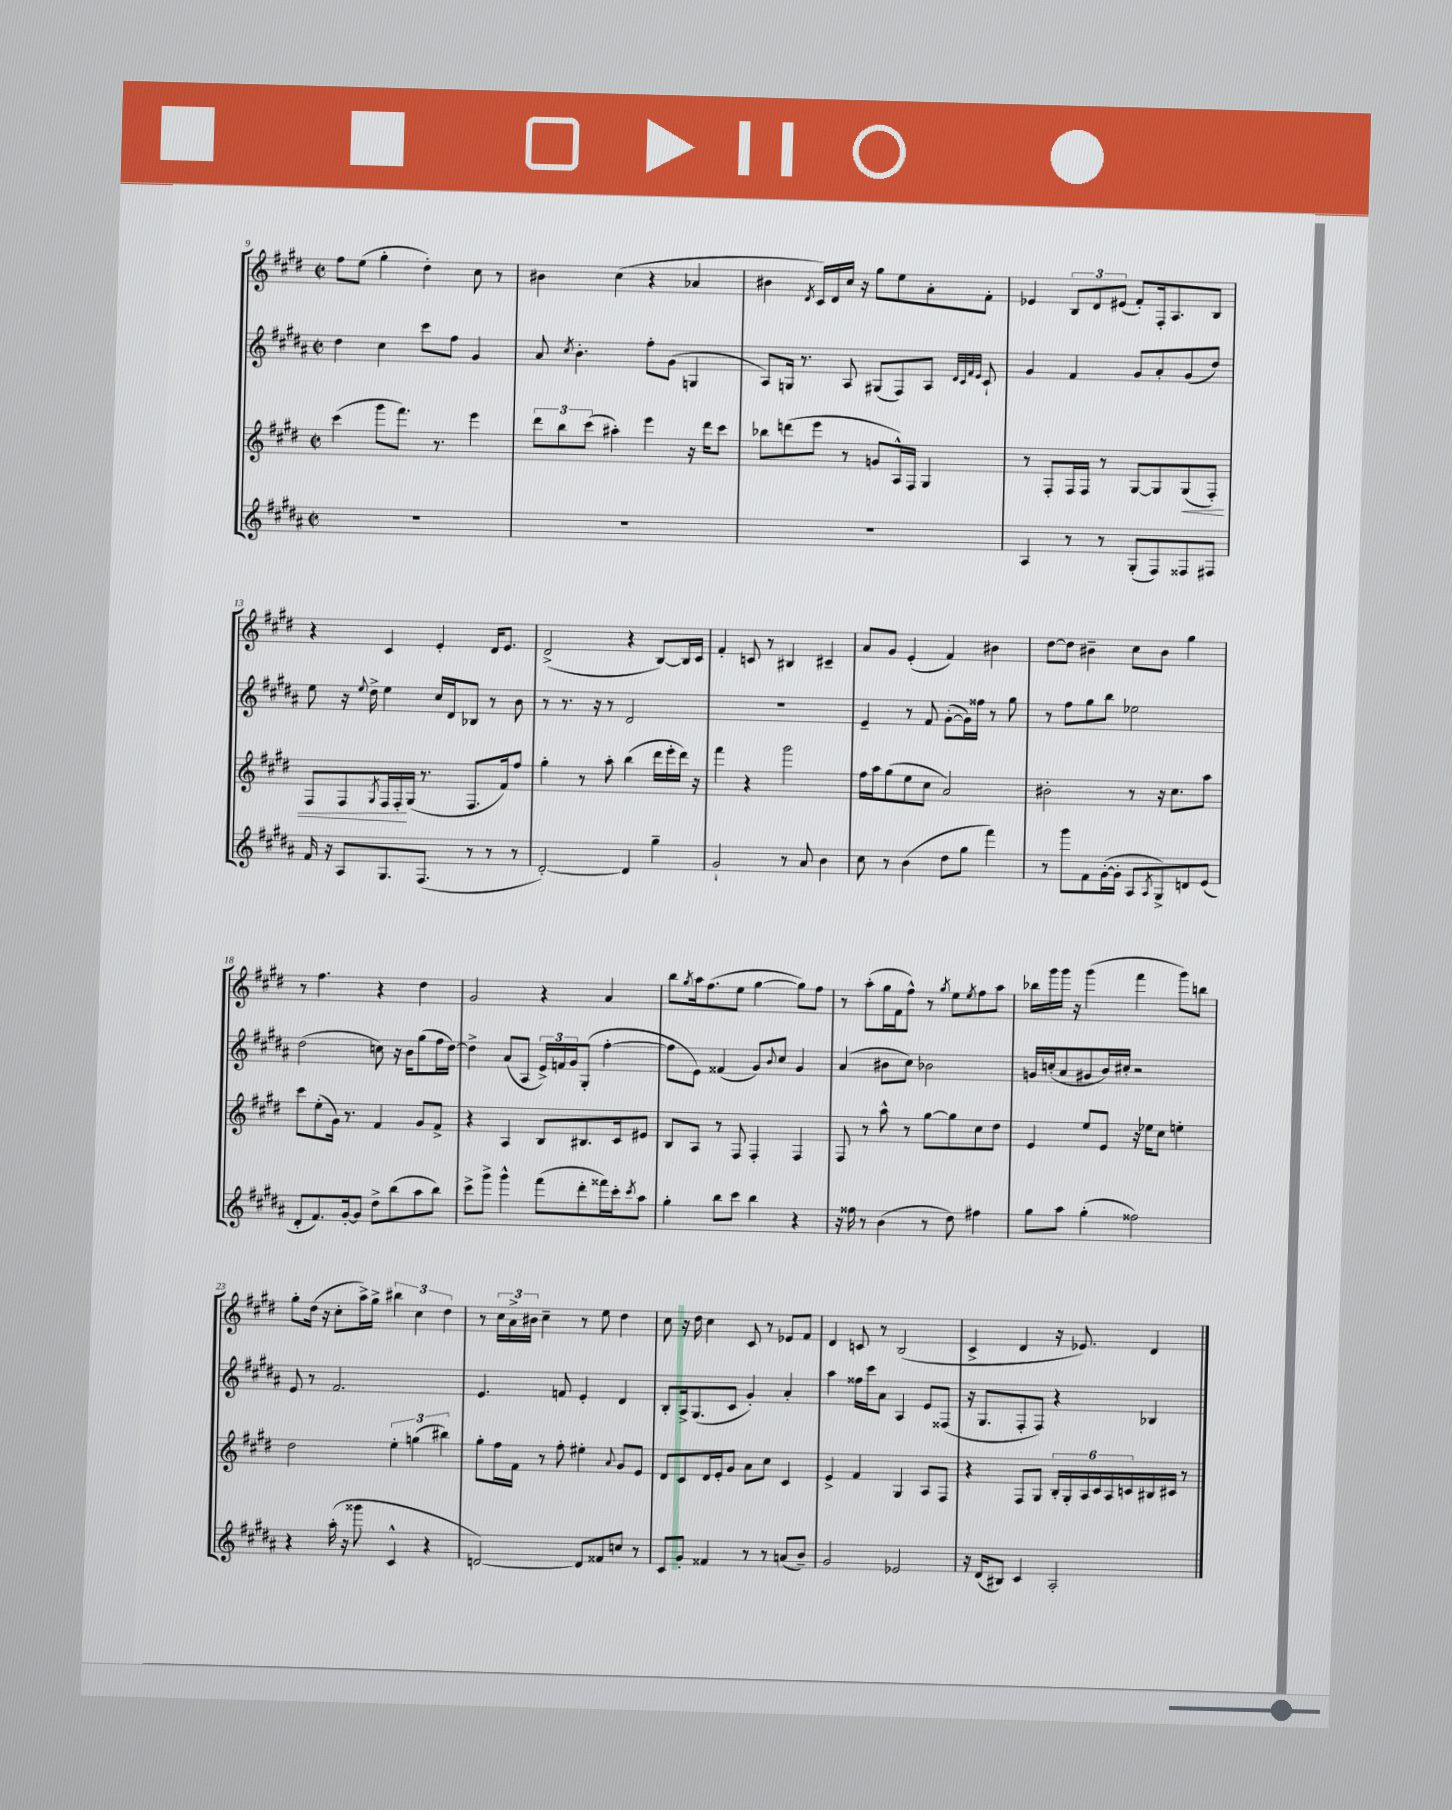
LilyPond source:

<<
\new StaffGroup <<
\new Staff = "s0" {
    \clef treble \key e \major \defaultTimeSignature \time 2/2
    fis''8 e''8( gis''4-. dis''4-.) cis''8 r8 |
    bis'4 cis''4( r4 aes'4 |
    bis'4 \acciaccatura { dis'8 } cis'16) dis'16 cis''16 r16 gis''8 e''8 a'8-. fis'8-. |
    ees'4 \tuplet 3/2 { b8 dis'8 eis'8( } fis'8-.) fis16-. a8. b8 |
    r4 cis'4 e'4-. dis'16 e'8. |
    dis'2->( r4 b8~) b16 cis'16 |
    fis'4-. c'8 r8 bis4 cis'4-- |
    a'8 gis'8 e'4-.( fis'4) bis'4 |
    dis''8~ dis''8 bis'4-- cis''8 bis'8 gis''4 |
    r8 fis''4. r4 dis''4 |
    gis'2 r4 a'4 |
    b''8 \acciaccatura { gis''8 } a''16 fis''8.( e''8 gis''4~ gis''8) fis''8 |
    r8 a''8-.( gis''16 fis'16 fis''8-^) r8 \acciaccatura { gis''8 } e''8 \acciaccatura { e''8 } fis''8 a''8 |
    bes''16 gis'''16 gis'''16 r16 gis'''4( fis'''4 gis'''8) b''8 |
    gis''8-. dis''16( r16 cis''8-. a''16->) gis''16-> \tuplet 3/2 { bis''4 cis''4 dis''4 } |
    r8 \tuplet 3/2 { cis''16 a'16-> bis'16 } cis''4-- r8 e''8 dis''4 |
    cis''8 r16 dis''16 cis''4 cis'8 r8 ees'8 fis'8 |
    dis'4 c'8 r8 b2( |
    cis'4-> dis'4 r16 ees'8.) dis'4 \bar "|." |
}
\new Staff = "s1" {
    \clef treble \key b \major \defaultTimeSignature \time 2/2
    dis''4 cis''4 cis'''8 fis''8 gis'4 |
    ais'8 \acciaccatura { cis''8 } b'4.-. fis''8-. gis'8( g4 |
    ais8) g16 r8. ais8 gis8( fis8) ais8 \grace { dis'32 cis'32 fis'32 e'32 } cis'8-! |
    gis'4 fis'4 gis'8 ais'8-. gis'8( dis''8) |
    e''8 r16 \appoggiatura { e''8 } dis''16-> e''4 cis''16 dis'16 bes8 r8 b'8 |
    r8 r8. r16 r8 dis'2 |
    R1 |
    e'4-- r8 fis'8 gis'8~-.( gis'16) fisis''16 r8 gis''8 |
    r8 fis''8 gis''8 b''8 ees''2 |
    dis''2( c''8) r16 b'16 gis''8( fis''16 dis''16~) |
    dis''4-> ais'8( ais8 \tuplet 3/2 { e'16->) f'16 gis'16 } gis8-.( fis''4~-. |
    fis''8 e'8) fisis'4( gis'8) \appoggiatura { b'8 } cis''8 gis'4 |
    ais'4( bis'8 cis''8) bes'2 |
    g'16 c''16-.( ais'8 gis'8 b'16) cis''16-. r2 |
    e'8 r8 fis'2. |
    e'4. f'8 e'4-. dis'4 |
    b8-. ais16-> gis8.( cis'8 gis'4-.) ais'4-. |
    ais''4 fisis''16 cis'''16 ais'8 ais4 e'8 fisis8( |
    r16 gis8. fis8-. fis8) r4 bes4 \bar "|." |
}
\new Staff = "s2" {
    \clef treble \key e \major \defaultTimeSignature \time 2/2
    cis'''4( gis'''8 fis'''8.) r8. e'''4 |
    \tuplet 3/2 { dis'''8 b''8 cis'''8( } ais''4-.) e'''4 r16 dis'''16 cis'''8 |
    bes''8 d'''8( e'''8 r8 g'8 a16-^) fis16 gis4 |
    r8 fis8-. fis16 fis16 r8 gis8~ gis8 gis8\<( fis8-.) |
    fis8 fis8 \acciaccatura { gis8 } fis16 fis16-.\! gis16( r8. fis8. fis'16) fis''8 |
    gis''4-. r8 a''8-. b''4( dis'''16 e'''16-. dis'''16) r16 |
    fis'''4 r4 gis'''2 |
    fis''16 a''16 gis''8( e''8 cis''8 a'2) |
    bis'2-. r8 r16 cis''8. a''8 |
    cis'''8 e''8-.( gis'16) r8. fis'4 gis'8 fis'8-> |
    r4 a4 b8 bis8. cis'16 eis'8 |
    b8 a8 r8 fis8 fis4-. fis4 |
    fis8 r8 a''8-^ r8 gis''8~ gis''8 cis''8 dis''8 |
    e'4 e''8 e'8 r16 ees''16 cis''8 e''4-. |
    dis''2 \tuplet 3/2 { e''4-. g''4( bis''4) } |
    gis''8-. fis''16 fis'16 r8 fis''8-. eis''4-. \appoggiatura { a'8 } gis'8 e'8 |
    dis'8 cis'8 dis'16 e'16-. gis'8 a'8 cis''8 cis'4 |
    e'4-> fis'4 gis4 a8 fis8 |
    r4 fis8 gis8 \tuplet 6/4 { b16-. gis16-. a16 cis'16 a16 c'16 } bis16 cis'16 r8 \bar "|." |
}
\new Staff = "s3" {
    \clef treble \key b \major \defaultTimeSignature \time 2/2
    R1 |
    R1 |
    R1 |
    ais4 r8 r8 gis8-.( fis8) fisis8 fis8 |
    fis'16 r16 ais8 gis8. fis8.( r8 r8 r8 |
    dis'2~-.) dis'4 gis''4-- |
    gis'2-! r8 ais'8 b'4 |
    cis''8 r8 b'4( dis''8 gis''8 fis'''4) |
    r8 gis'''8 fis'8 gis'16~-.( gis'16-. ais8 \acciaccatura { ais8 } gis8->) d'8 e'8( |
    dis'8-. fis'8.) gis'16~-. gis'8 dis''8-> b''8( ais''8 b''8) |
    cis'''8-> gis'''8-> gis'''4-^ fis'''8( dis'''8-. fisis'''16) cis'''16-. \acciaccatura { cis'''8 } ais''8 |
    gis''4-. b''8 cis'''8 b''4 r4 |
    r16 fisis''16 r8 b'4( r8 dis''8) fis''4 |
    gis''8 ais''8 gis''4-.( fisis''2) |
    r4 ais''16-.( r16 gisis'''8 cis'4-^ r4 |
    d'2~) d'8 fisis'8 c''8 r8 |
    cis'8 gis'8-. fisis'4 r8 r8 a'8( b'8--) |
    gis'2 ees'2 |
    r16 dis'16( bis8) cis'4 ais2-. \bar "|." |
}
>>
>>
\layout { \context { \Score currentBarNumber = #9 } }
